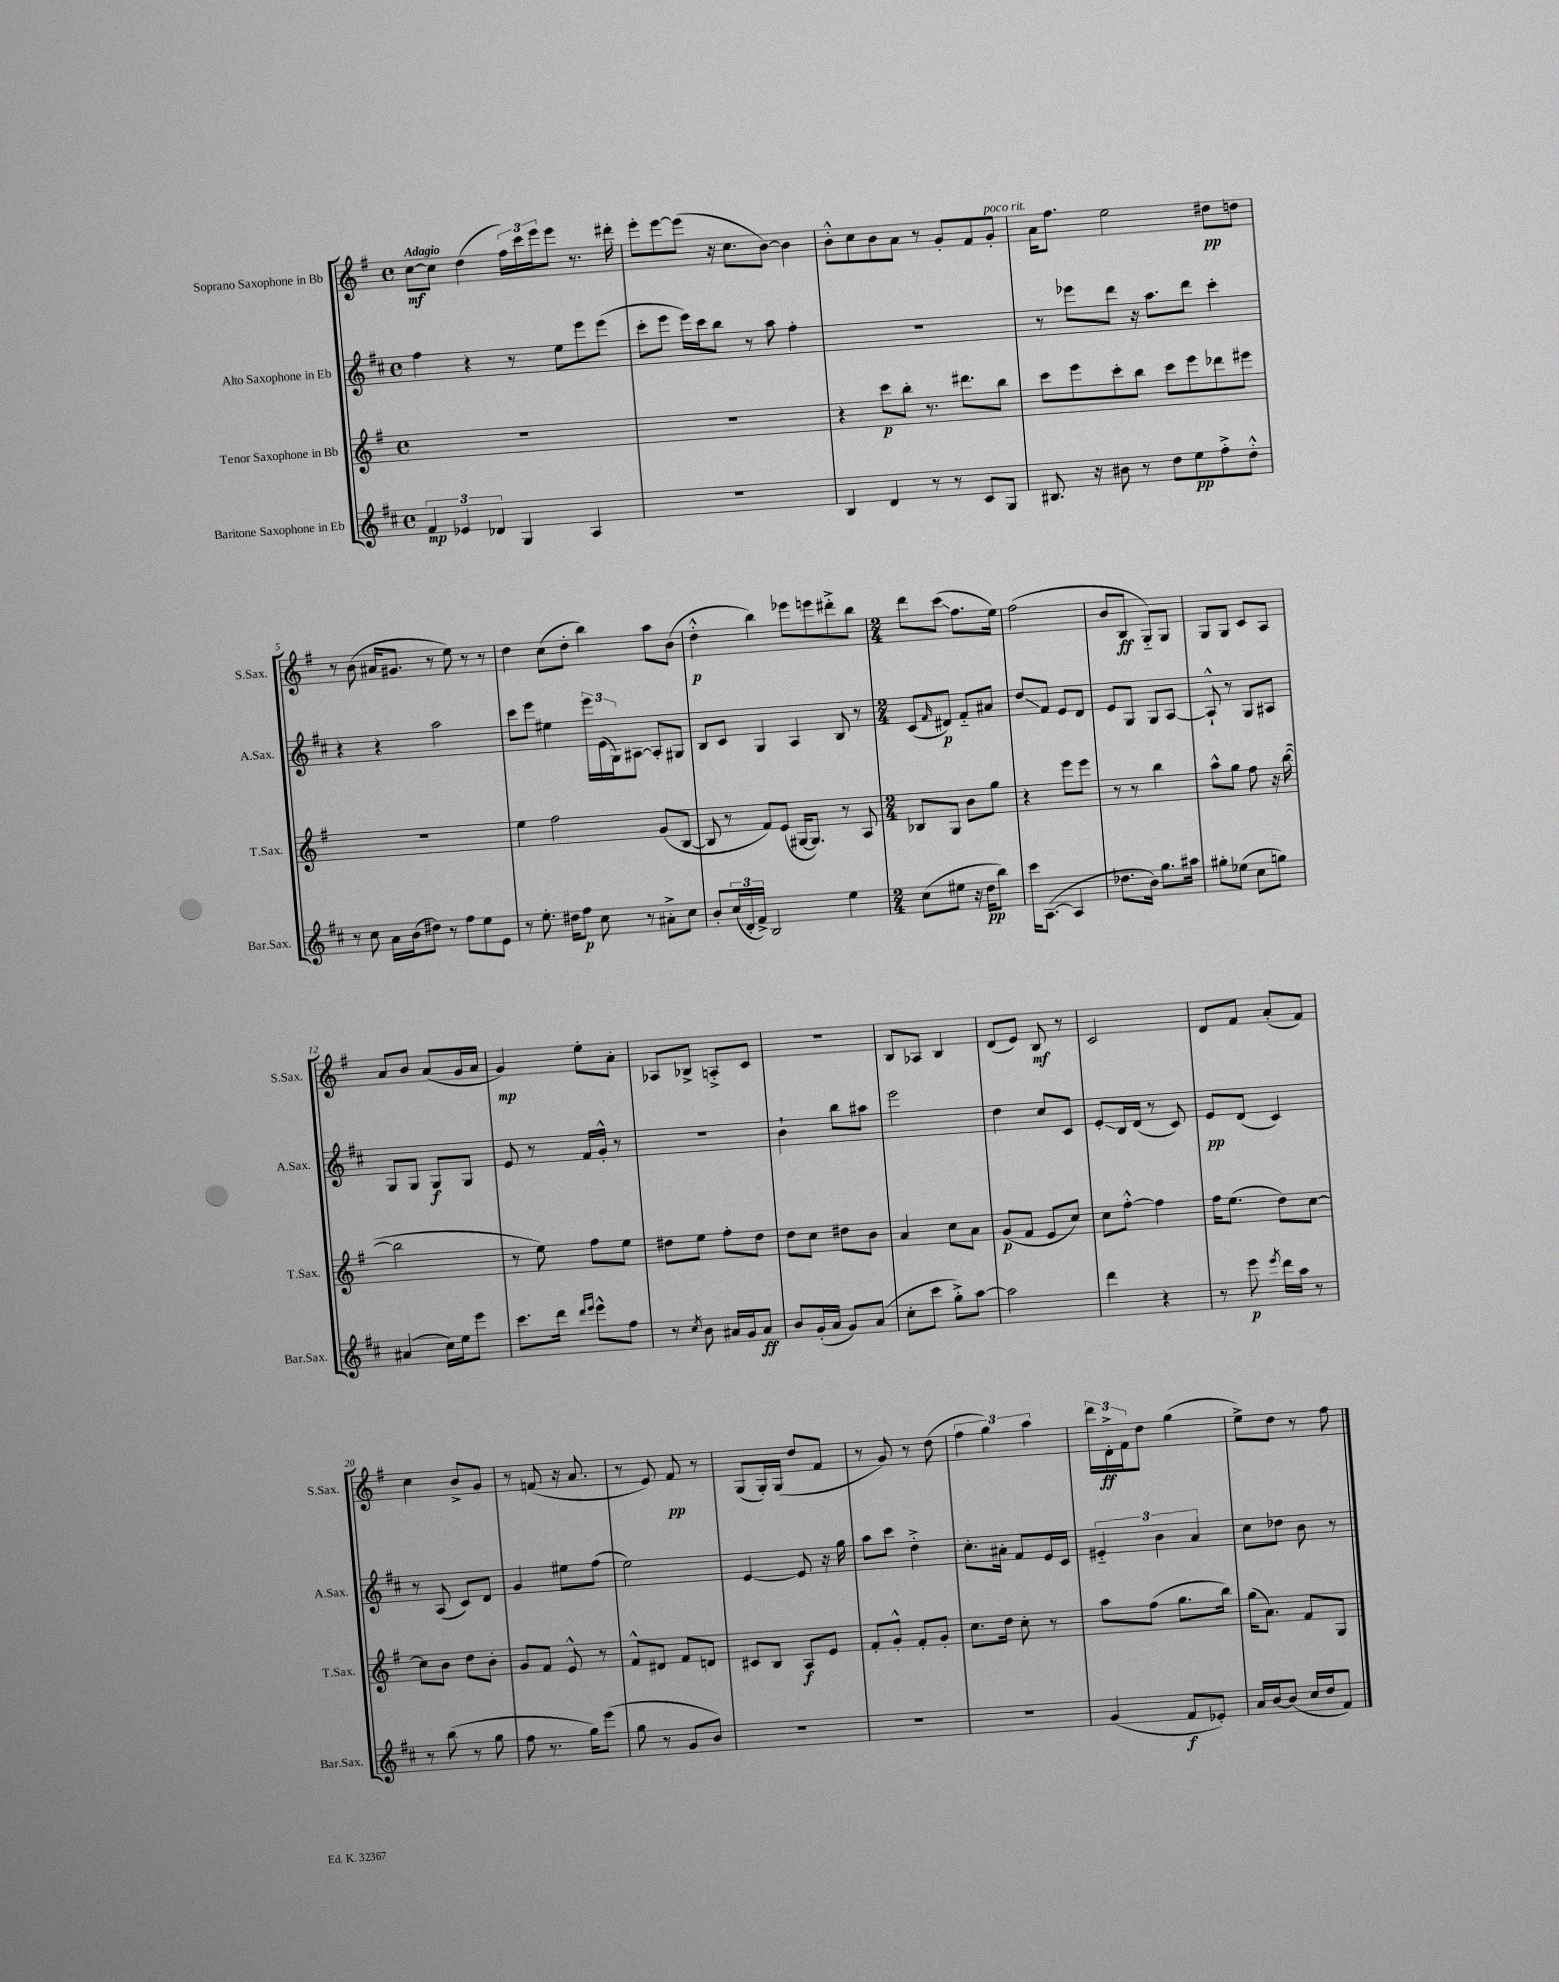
<<
\new StaffGroup <<
\new Staff = "s0" \with { instrumentName = "Soprano Saxophone in Bb" shortInstrumentName = "S.Sax." } {
    \clef treble \key g \major \defaultTimeSignature \time 4/4 \tempo "Adagio"
    c''8~\mf c''8 d''4( \tuplet 3/2 { fis''16) c'''16 e'''16 } e'''8 r8. dis'''16-. |
    e'''8-. e'''8~ e'''8( r16 c''8. b'8~) b'4 |
    b'8-.-^ c''8 b'8 a'8 r8 g'8-. fis'8 g'8-.^\markup { \italic "poco rit." } |
    a'16 fis''8. e''2 dis''8\pp d''8 |
    r8 b'8( ais'16 gis'8. r8 e''8) r8 r8 |
    d''4 c''8( d''8-. b''4) a''8 b'8( |
    d''4-.-^\p b''4) ees'''8 e'''8 dis'''8-.-> b''8 |
    \numericTimeSignature \time 2/4 d'''8 c'''8\glissando( fis''8. e''16) |
    fis''2( |
    b'8 b8\ff g8-_) g8 |
    g8 g8 c'8 a8 |
    a'8 b'8 a'8( g'16 a'16 |
    g'4\mp) e''8-. a'8-. |
    aes8 bes8-> a8-.-> c'8 |
    r2 |
    b8 aes8 b4 |
    d'8( e'8) b8\mf r8 |
    c'2 |
    d'8 fis'8 a'8-.( fis'8) |
    c''4 b'8-> g'8 |
    r8 f'8( r16 a'8. |
    r8 e'8) fis'8\pp r8 |
    g8( g16-.) g16( d''8 fis'8 |
    r8 g'8) r8 d''8( |
    \tuplet 3/2 { fis''4 g''4) a''4 } |
    \tuplet 3/2 { d'''16 d'16-.->\ff fis'16 } d''8 g''4( |
    e''8->) d''8 r8 fis''8 \bar "|." |
}
\new Staff = "s1" \with { instrumentName = "Alto Saxophone in Eb" shortInstrumentName = "A.Sax." } {
    \clef treble \key d \major \defaultTimeSignature \time 4/4
    fis''4 r4 r8 e''8 e'''8 e'''8( |
    cis'''8-. e'''8 e'''16) cis'''16 b''8 r8 a''8 fis''4-. |
    R1 |
    r8 ees'''8 d'''8 r16 a''8. d'''8 cis'''4-. |
    r4 r4 a''2 |
    cis'''8 e'''8 eis''4 \tuplet 3/2 { e'''16 e'16( g16) } ais8~ ais8-. gis8 |
    b8 cis'8 g4 a4 b8 r8 |
    \numericTimeSignature \time 2/4 cis'8( \grace { fis'16 } dis'8\p) fis'8-_ ais'8 |
    d''8\glissando fis'8 e'8 d'8 |
    e'8 g8 g8 a8~ |
    a8-!-^ r8 g8 ais8 |
    g8 g8 g8\f g8 |
    e'8 r8 fis'16 g'16-.-^ r8 |
    R2 |
    b'4-! b''8 ais''8 |
    e'''2 |
    d''4 cis''8 cis'8 |
    e'8-.\glissando b16 d'16( r8 cis'8) |
    e'8\pp d'8( cis'4) |
    r8 a8( cis'8) d'8 |
    g'4 eis''8 fis''8( |
    e''2) |
    e'4~ e'8 r16 g''16 |
    a''8 cis'''8 d''4-.-> |
    cis''8.-. ais'16-. fis'8 e'16 cis'16 |
    \tuplet 3/2 { eis'4-_ b'4 a'4 } |
    cis''8 des''8 b'8 r8 \bar "|." |
}
\new Staff = "s2" \with { instrumentName = "Tenor Saxophone in Bb" shortInstrumentName = "T.Sax." } {
    \clef treble \key g \major \defaultTimeSignature \time 4/4
    R1 |
    R1 |
    r4 c'''8\p b''8-. r8. dis'''8. b''8 |
    c'''8 e'''8 c'''8-. b''8 c'''8 e'''8 des'''8 eis'''8 |
    R1 |
    e''4 fis''2 g'8( b8~ |
    b8 r8 fis'8) e'8( gis16~ gis8.) r8 a8 |
    \numericTimeSignature \time 2/4 bes8 g8 b'8 g''8 |
    r4 e'''8 e'''8 |
    r8 r8 b''4 |
    a''8-^ g''8 fis''8 r16 b''16~( |
    b''2 |
    r8 e''8) fis''8 e''8 |
    dis''8 e''8 fis''8-. dis''8 |
    d''8 c''8 dis''8 b'8 |
    a'4 c''8 a'8 |
    g'8\p( fis'8 e'8 c''8) |
    c''8 fis''8~-.-^ fis''4 |
    fis''16 e''8.( d''8) c''8~ |
    c''8 b'8 d''8 b'8-. |
    g'8 fis'8 e'8-^ r8 |
    fis'8-^ dis'8 fis'8 d'8 |
    cis'8 b8 a8\f e'8 |
    fis'8-. g'8-.-^ fis'8-. g'8-. |
    c''8. d''16 c''8-. r8 |
    a''8 fis''8( g''8. b''16) |
    g''16( a'8.) fis'8 g8 \bar "|." |
}
\new Staff = "s3" \with { instrumentName = "Baritone Saxophone in Eb" shortInstrumentName = "Bar.Sax." } {
    \clef treble \key d \major \defaultTimeSignature \time 4/4
    \tuplet 3/2 { fis'4\mp ees'4 des'4 } g4 a4 |
    R1 |
    b4 d'4 r8 r8 cis'8 g8 |
    bis8. r16 bis'8 r8 d''8 e''8\pp fis''8-.-> d''8-.-^ |
    r8 cis''8 a'16 b'16( dis''8) r8 fis''8 e''8 e'8 |
    r8 e''8.-. dis''16 fis''8\p cis''8 r8 ais'8-.-> cis''8 |
    b'8-. \tuplet 3/2 { cis''16( d'16-. fis'16->) } b2 e''4 |
    \numericTimeSignature \time 2/4 cis''8( eis''8 r16 d''16\pp b''8) |
    cis'''16 a8.~( a4 |
    des''8. b'16) g''8. ais''16 |
    gis''8-. ees''8( cis''8 g''8) |
    ais'4( cis''16) e''16 e'''8 |
    cis'''8. d'''16 \grace { d'''16 e'''16 } e'''8-^ fis''8 |
    r8 \acciaccatura { cis''8 } b'8 ais'16 g'16 ais'8\ff |
    b'8 g'16-.( a'16 g'8) a'8( |
    cis''8-. cis'''8 g''8-.->) a''8~ |
    a''2 |
    d'''4 r4 |
    r8 e'''8\p \acciaccatura { e'''8 } d'''16 a''16 r8 |
    r8 b''8( r8 g''8 |
    fis''8 r8. g''16) e'''8( |
    g''8 r8 g'8 b'8) |
    R2 |
    r2 |
    r2 |
    g'4( fis'8\f ees'8-.) |
    a'16 b'16~ b'8( cis''16 d''16 fis'8) \bar "|." |
}
>>
>>
